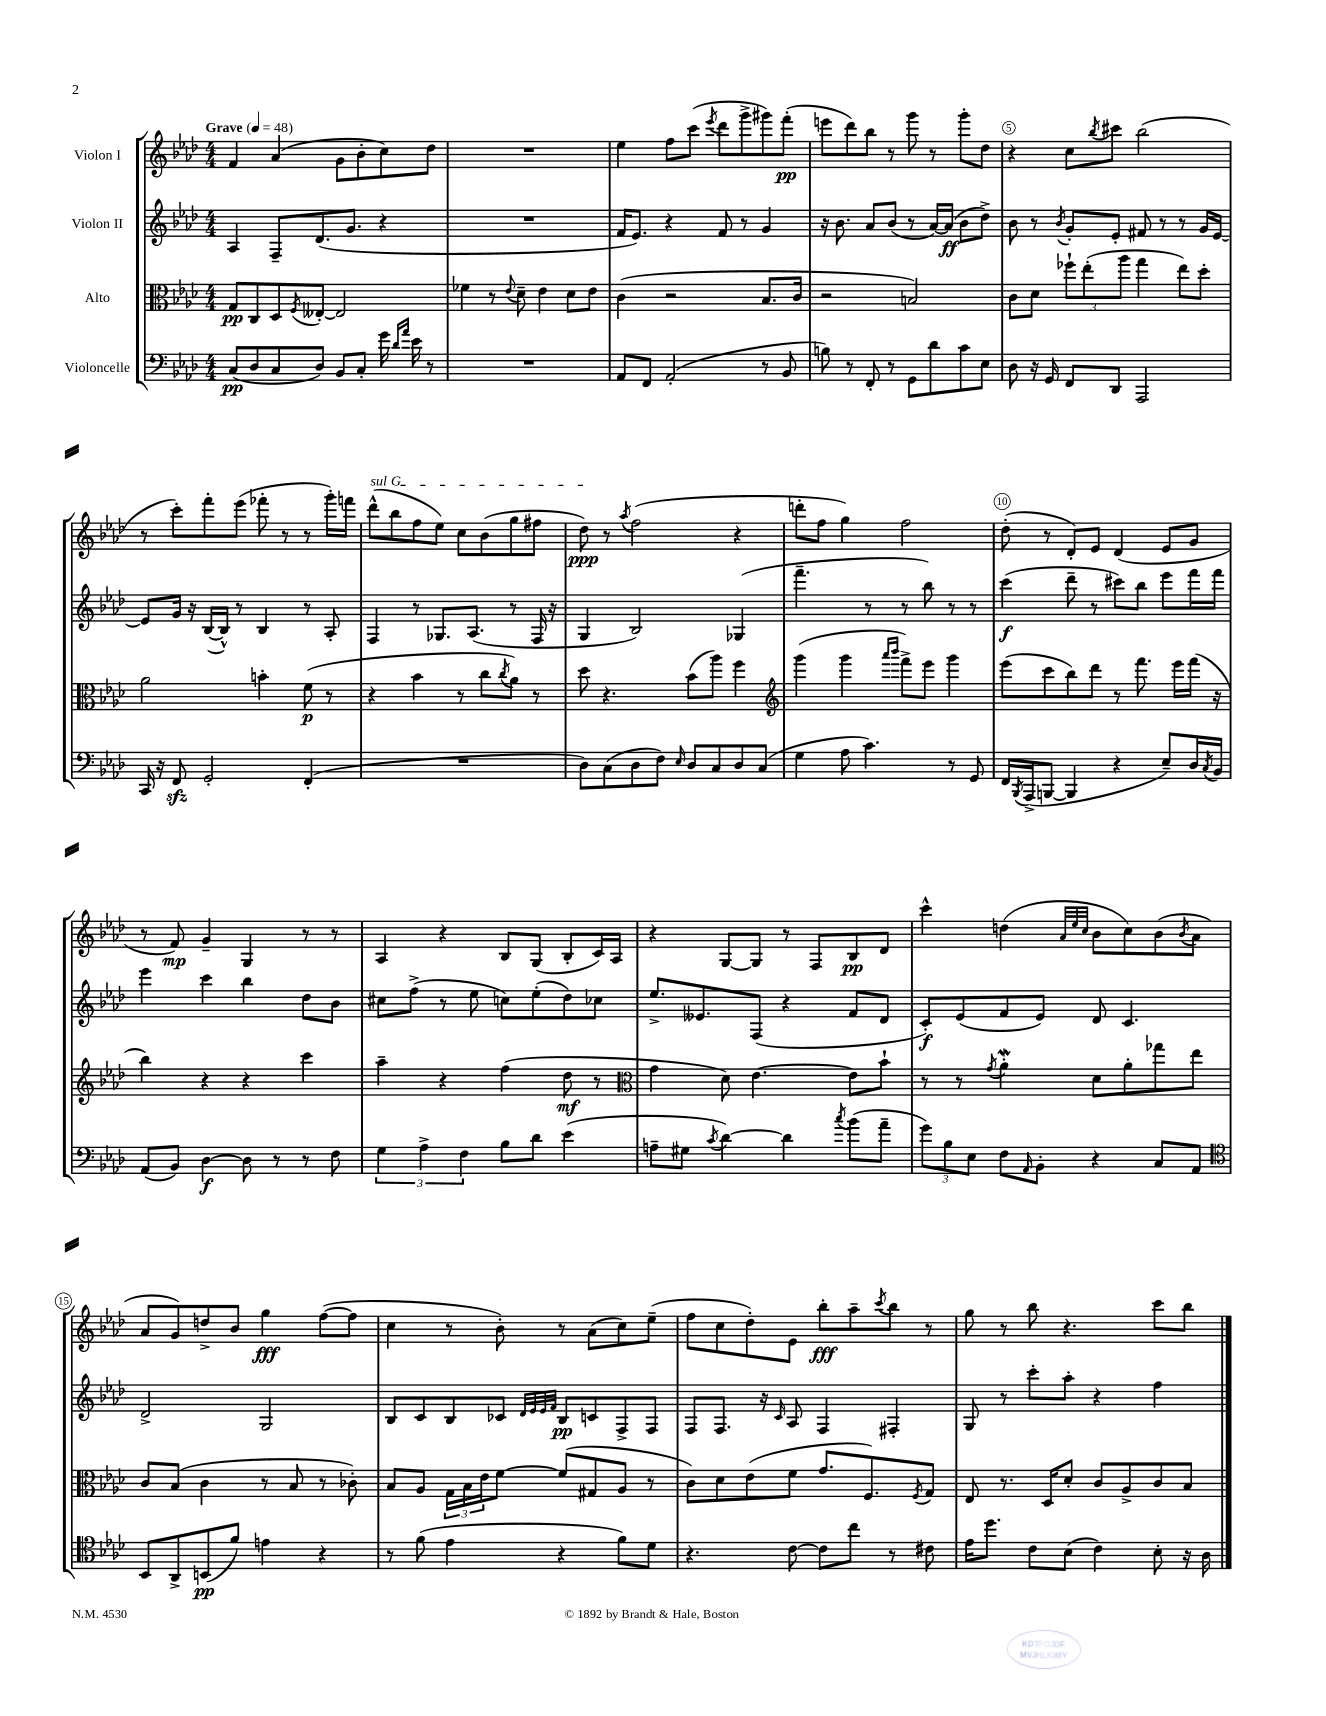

**kern	**kern	**kern	**kern
*staff4	*staff3	*staff2	*staff1
*clefF4	*clefC3	*clefG2	*clefG2
*k[b-e-a-d-]	*k[b-e-a-d-]	*k[b-e-a-d-]	*k[b-e-a-d-]
*M4/4	*M4/4	*M4/4	*M4/4
*MM48	*MM48	*MM48	*MM48
(8C	8G	4A-	4f
8D-	8C	.	.
8C	8D-	8F~	(4a-
.	8qF	.	.
8D-)	[8E--'	(8.d-	.
8BB-	2E--]	.	8g
.	.	8.g	.
8C'	.	.	8b-'
16g	.	4r	8cc)
16qqd-	.	.	.
16qqa-	.	.	.
16e-	.	.	.
8r	.	.	8dd-
=	=	=	=
1r	4f-	1r	1r
.	8r	.	.
.	8qqe-	.	.
.	8d-~	.	.
.	4e-	.	.
.	8d-	.	.
.	8e-	.	.
=	=	=	=
8AA-	(4c	16f	4ee-
.	.	8.e-)	.
8FF	.	.	.
(2AA-'	2r	4r	8ff
.	.	.	(8ccc
.	.	.	8qeee-
.	.	8f	8ddd-
.	.	8r	8ggg^
8r	8.B-	4g	8ggg#)
8BB-	.	.	(8fff'
.	16c	.	.
=	=	=	=
8B)	2r	16r	8eee
.	.	8.b-	.
8r	.	.	8ddd-)
8FF'	.	8a-	8bb-
8r	.	(8b-	8r
8GG	2B)	8r	8ggg
8d-	.	[16a-)	8r
.	.	(16a-]	.
8c	.	8b-	8ggg'
8E-	.	8dd-^)	8dd-
=	=	=	=
8D-	8c	8b-	4r
16r	8d-	8r	.
16GG	.	.	.
.	.	8qb-	.
8FF	12ff-`	8g'	8cc
.	(12ee-'	.	.
.	.	.	8qbb-
8DD-	.	8e-'	8ccc#
.	12aa-	.	.
2AAA-	4gg	8f#	(2bb-
.	.	8r	.
.	8ee-)	8r	.
.	8dd-'	16g	.
.	.	[16e-	.
=	=	=	=
16CC	2a-	8e-]	8r
16r	.	.	.
8FF	.	16g	8ccc')
.	.	16r	.
2GG'	.	([16B-	8fff'
.	.	16B-^^])	.
.	.	8r	(8eee-
.	4b'	4B-	8fff-'
.	.	.	8r
(4FF'	(8f	8r	8r
.	8r	8A-'	16ggg')
.	.	.	16fff
=	=	=	=
1r	4r	4F	(8ddd-^^
.	.	.	8bb-
.	4b-	8r	8ff
.	.	8.G-	8ee-)
.	8r	.	8cc
.	.	(8.A-	.
.	8cc	.	(8b-
.	8qcc	.	.
.	8a-)	8r	8gg
.	8r	16F	8ff#
.	.	16r	.
=	=	=	=
8D-)	8dd-	4G	8dd-)
(8C	4.r	.	8r
.	.	.	8qaa-
8D-	.	2B-)	(2ff
8F)	.	.	.
16qqE-	.	.	.
8D-	(8b-	.	.
8C	8aa-)	.	.
8D-	4ff	(4G-	4r
(8C	.	.	.
=	=	=	=
*	*clefG2	*	*
4G	(4ggg	4.fff~	8ddd'
.	.	.	8ff
8A-	4ggg	.	4gg)
4.c)	.	8r	.
.	16qqaaa-	.	.
.	16qqbbb-	.	.
.	8fff^)	8r	2ff
.	8eee-	8bb-)	.
8r	4ggg	8r	.
8GG	.	8r	.
=	=	=	=
16FF	(8eee-	(4ccc	(8dd-'
8qBBB-	.	.	.
(16AAA-^	.	.	.
[8BBB	8ccc	.	8r
4BBB]	8bb-)	8ddd-~	8d-')
.	8ddd-	8r	8e-
4r	8r	8ccc#)	(4d-
.	8.fff	8bb-	.
8E-~)	.	8eee-	8e-
.	16eee-	.	.
16D-	(16fff	16fff	8g
8qC	.	.	.
16BB-	16r	16fff	.
=	=	=	=
(8AA-	4bb-)	4eee-	8r
8BB-)	.	.	8f)
[4D-	4r	4ccc	4g~
8D-]	4r	4bb-	4G
8r	.	.	.
8r	4ccc	8dd-	8r
8F	.	8b-	8r
=	=	=	=
6G	4aa-~	8cc#	4A-
.	.	(8ff^	.
6A-^	.	.	.
.	4r	8r	4r
6F	.	.	.
.	.	8ee-	.
8B-	(4ff	8cc)	8B-
8d-	.	(8ee-'	(8G
(4e-	8dd-	8dd-)	8B-'
.	8r	8cc-	16c)
.	.	.	16A-
=	=	=	=
*	*clefC3	*	*
8A~	4g	8.ee-^	4r
8G#	.	.	.
.	.	8.e--	.
8qc	.	.	.
[4d-)	8d-)	.	[8G
.	[4.e-	(8F	8G]
4d-]	.	4r	8r
.	.	.	8F
8qcc	.	.	.
(8b-	8e-]	8f	8B-
8a-~	8b-`	8d-	8d-
=	=	=	=
12g)	8r	8c')	4ccc^^
12B-	.	.	.
.	8r	(8e-	.
12E-	.	.	.
.	8qg	.	.
8F	4a-'	8f	(4dd
16qqAA-	.	.	.
8BB-'	.	8e-)	.
.	.	.	32qqa-
.	.	.	32qqee-
.	.	.	32qqcc
4r	8d-	8d-	8b-
.	8a-'	4.c	8cc)
8C	8gg-	.	(8b-
.	.	.	8qb-
8AA-	8ee-	.	8a-
=	=	=	=
*clefC4	*	*	*
8BB-	8c	2d-^	8a-
8AA-^	(8B-	.	8g)
(8BB	4c	.	8dd^
8f)	.	.	8b-
4e	8r	2G	4gg
.	8B-	.	.
4r	8r	.	([8ff
.	8c-')	.	8ff]
=	=	=	=
8r	8B-	8B-	4cc
(8f	8A-	8c	.
4e-	24G	8B-	8r
.	24B-	.	.
.	24e-	.	.
.	[8f	8c-	8b-')
.	.	32qqd-	.
.	.	32qqe-	.
.	.	32qqe-	.
.	.	32qqf	.
4r	(8f]	8B-	8r
.	8G#	8c	(8a-
8f)	8A-	8F^	8cc)
8d-	8r	8F	(8ee-~
=	=	=	=
4.r	8c)	8F	8ff
.	8d-	8.F	8cc
.	(8e-	.	8dd-')
.	.	16r	.
.	.	16qqc	.
[8c	8f	8A-	8e-
8c]	8.g	4F	8bb-'
8cc	.	.	8aa-~
.	8.F)	.	.
.	.	.	8qccc
8r	.	4F#'	8bb-
.	8qF	.	.
8c#	8G	.	8r
=	=	=	=
16e-	8E-	8G	8gg
8.dd-	.	.	.
.	8.r	8r	8r
8c	.	8ccc'	8bb-
.	16D-	.	.
(8B-	8d-'	8aa-'	4.r
4c)	8c	4r	.
.	8A-^	.	.
8B-'	8c	4ff	8ccc
16r	8B-	.	8bb-
16A-	.	.	.
==	==	==	==
*-	*-	*-	*-
